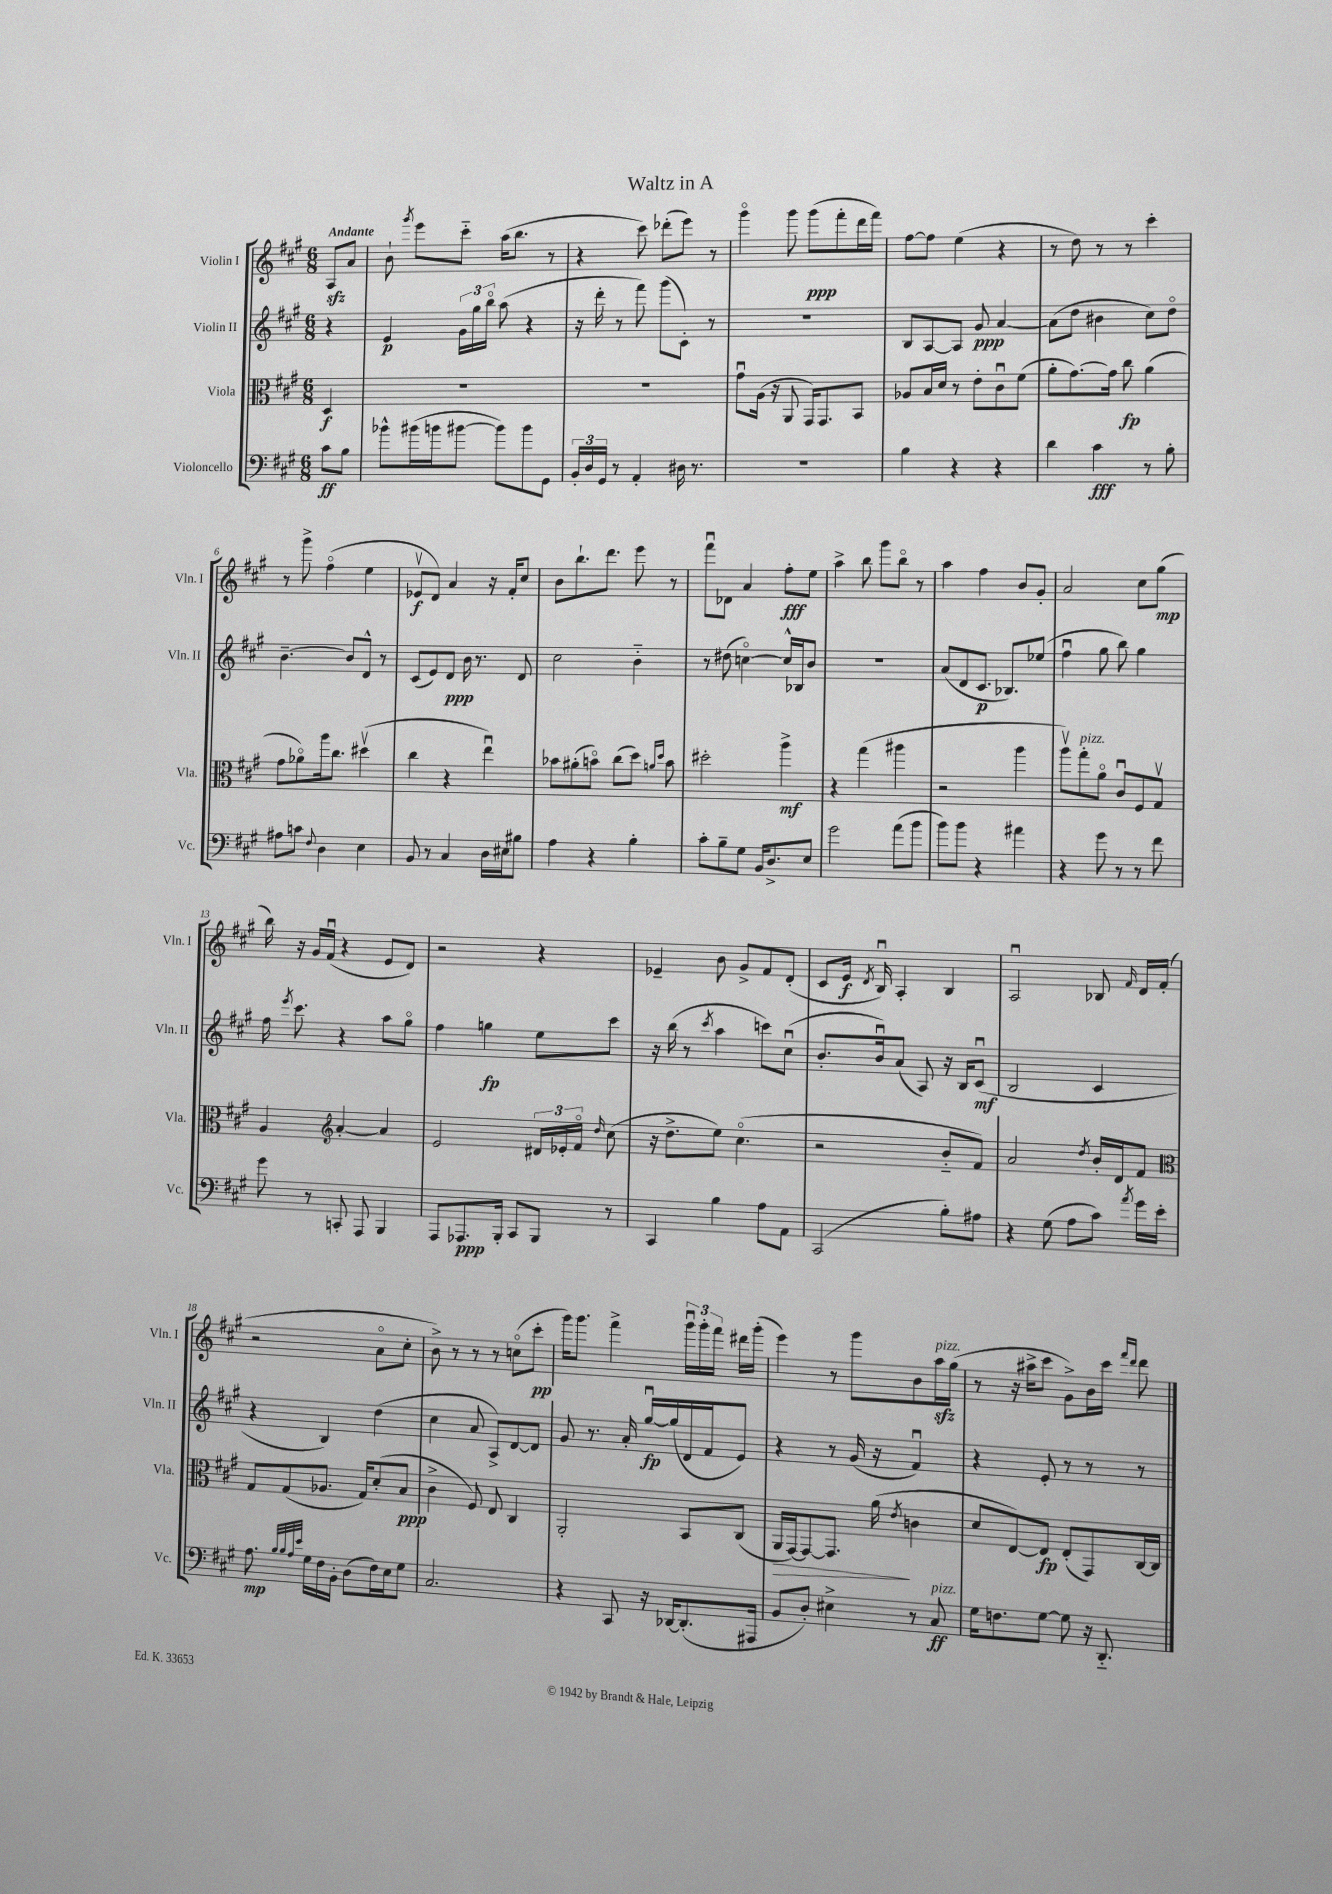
\header { title = "Waltz in A" }
<<
\new StaffGroup <<
\new Staff = "s0" \with { instrumentName = "Violin I" shortInstrumentName = "Vln. I" } {
    \clef treble \key a \major \numericTimeSignature \time 6/8 \partial 4 \tempo "Andante"
    \autoBeamOff a8[\sfz a'8] |
    b'8-! \acciaccatura { gis'''8 } e'''8[ cis'''8]-_ a''16[( b''8.] r8 |
    r4 cis'''8) des'''8[-.( e'''8]) r8 |
    gis'''4\flageolet gis'''8 gis'''8[\ppp( fis'''8-. d'''16 fis'''16]) |
    fis''8[~ fis''8] e''4( r4 |
    r8 d''8) r8 r8 cis'''4-. |
    r8 gis'''8-> fis''4\flageolet( e''4 |
    ees'8[\upbow\f d'8]) a'4 r16 fis'16[-. cis''8] |
    b'8[ b''8.-! d'''8.] e'''8 r8 |
    fis'''8[\downbow des'8] a'4 fis''8[-.\fff e''8] |
    a''4-> b''8 gis'''8[ b''8]\flageolet r8 |
    a''4 fis''4 b'8[ gis'8]-. |
    a'2 cis''8[ gis''8]\mp( |
    b''16) r16 gis'16[ fis'16]\downbow( r4 e'8[ d'8]) |
    r2 r4 |
    ees'4-- b'8 gis'8[-> fis'8 d'8]-.( |
    cis'8[ e'16]\f \acciaccatura { d'8 } b16\downbow) a4-. b4 |
    a2\downbow bes8 \grace { fis'16 } d'16[ fis'16]-.( |
    r2 a'8[\flageolet cis''8]-. |
    b'8->) r8 r8 r8 c''8[\flageolet( cis'''8]-.\pp |
    gis'''16[) gis'''8.] fis'''4-> \tuplet 3/2 { gis'''16[\downbow gis'''16-. fis'''16] } dis'''16[ gis'''16]-.( |
    e'''4) r8 gis'''8[ b'8 a''16\sfz^\markup { \italic "pizz." } gis''16]( |
    r8 r16 ais''16[-> cis'''8] gis'8[->) b'16 cis'''16] \grace { fis'''16[ d'''16] } d'''8 \bar "|." |
}
\new Staff = "s1" \with { instrumentName = "Violin II" shortInstrumentName = "Vln. II" } {
    \clef treble \key a \major \numericTimeSignature \time 6/8 \partial 4
    \autoBeamOff r4 |
    e'4\p \tuplet 3/2 { gis'16[ gis''16 b''16]\flageolet } a''8( r4 |
    r16 d'''16-. r8 fis'''8) gis'''8[( cis'8]-.) r8 |
    R2. |
    b8[ a8~ a8] gis'8\ppp a'4~ |
    a'8[( d''8] bis'4 cis''8[) d''8]\flageolet |
    b'4.~-- b'8[ d'8]-^ r8 |
    cis'8[( e'8) d'8]\ppp b'16 r8. d'8 |
    cis''2 b'4-_ |
    r8 dis''8( c''4~\flageolet) c''16[-^ bes16 b'8] |
    R2. |
    a'8[( d'8 cis'8.]\p bes8.[) ees''8]( |
    fis''4\downbow gis''8 b''8) gis''4 |
    fis''16 \acciaccatura { e'''8 } cis'''8. r4 a''8[ gis''8]\flageolet |
    fis''4 g''4\fp e''8[ cis'''8] |
    r16 b''16( r8 \acciaccatura { cis'''8 } a''4 c'''8[) cis''8]\downbow( |
    b'8.[-. b'16\downbow) a'8]( a8) r16 b16[ cis'8]\downbow\mf( |
    b2 cis'4 |
    r4 b4) d''4( |
    cis''4 a'8 a8[->) d'8~ d'8] |
    gis'8 r8. a'16-. gis''16[~\downbow\fp gis''16( d'16 fis'16 e'8]) |
    r4 r8 gis'16( r16 fis'4\downbow) |
    r4 e'8-. r8 r8 r8 \bar "|." |
}
\new Staff = "s2" \with { instrumentName = "Viola" shortInstrumentName = "Vla." } {
    \clef alto \key a \major \numericTimeSignature \time 6/8 \partial 4
    \autoBeamOff d4\f |
    R2. |
    R2. |
    gis'8[\downbow a16]( r16 a,8 gis,16[) gis,8. b,8] |
    aes8[ b16 d'16] r8 e'8[-. cis'8\downbow fis'8]( |
    a'8[-. gis'8.~) gis'16] cis''8\fp a'4( |
    gis'8[ aes'8\flageolet) a''16 cis''8.] dis''4\upbow( |
    cis''4 r4 e''4\downbow) |
    bes'8[ ais'8-.( b'8]\flageolet) cis''8[( d''8]) \grace { a'16[ d''16] } b'8 |
    dis''2-. a''4->\mf |
    r4 gis''4( ais''4 |
    r2 a''4 |
    a''8[\upbow) gis''8-.^\markup { \italic "pizz." } a'8]\flageolet cis'8[\downbow fis8 gis8]\upbow |
    a4 \clef treble a'4~-. a'4 |
    e'2 \tuplet 3/2 { dis'16[ ees'16-. fis'16]\flageolet } \grace { d''16 } cis''8( |
    r16 d''8.[-> e''8]) cis''4.\flageolet( |
    r2 b'8[-_ fis'8]) |
    a'2 \acciaccatura { d''8 } b'16[-. d'16 fis'8] |
    \clef alto gis8[ gis8( aes8.] gis16[) d'8-.( b8]\ppp |
    cis'4-> fis8) e8 cis4 |
    a,2-. b,8[ cis8]( |
    a,16[\> gis,16~) gis,8~ gis,8.] a'16\!( \acciaccatura { e'8 } c'4 |
    d'8[ e8~) e8]\fp e8[-.( gis,8) cis16~ cis16] \bar "|." |
}
\new Staff = "s3" \with { instrumentName = "Violoncello" shortInstrumentName = "Vc." } {
    \clef bass \key a \major \numericTimeSignature \time 6/8 \partial 4
    \autoBeamOff cis'8[\ff b8] |
    bes'8[-^ bis'16( b'16 bis'8]~ bis'8[) bis'8 gis,8] |
    \tuplet 3/2 { b,16[-. d16 gis,16] } r8 a,4-. dis16 r8. |
    R2. |
    b4 r4 r4 |
    d'4 cis'4\fff r8 b8-. |
    ais8[ c'8] \appoggiatura { fis8 } d4 e4 |
    b,8 r8 cis4 d16[ eis16 bis8] |
    a4 r4 b4-. |
    cis'8[-. b8-- gis8] b,16[ d8.-> e8] |
    gis'2 a'8[( b'8] |
    b'8[) b'8] r4 ais'4 |
    r4 gis'8 r8 r8 fis'8 |
    gis'8 r8 c,8-. a,,8 b,,4 |
    a,,8[ aes,,8.\ppp b,,16]-. cis,8[ b,,8] r8 |
    cis,4 b4 a8[ a,8] |
    cis,2( b8[-.) ais8] |
    r4 gis8( a8[ cis'8]) \acciaccatura { a'8 } gis'16[ e'16]-. |
    a8.\mp \grace { b32[ b32 a32 e'32] } gis16[ fis16 b,16]-. d8[( fis16) e16 gis8] |
    cis2. |
    r4 cis,8 r16 des,16[~ des,8.-.( ais,,16] |
    b,8[ d8]-.) eis4-> r8 cis8\ff^\markup { \italic "pizz." } |
    gis16[ f8. gis8]~ gis8 r16 d,8.-_ \bar "|." |
}
>>
>>
